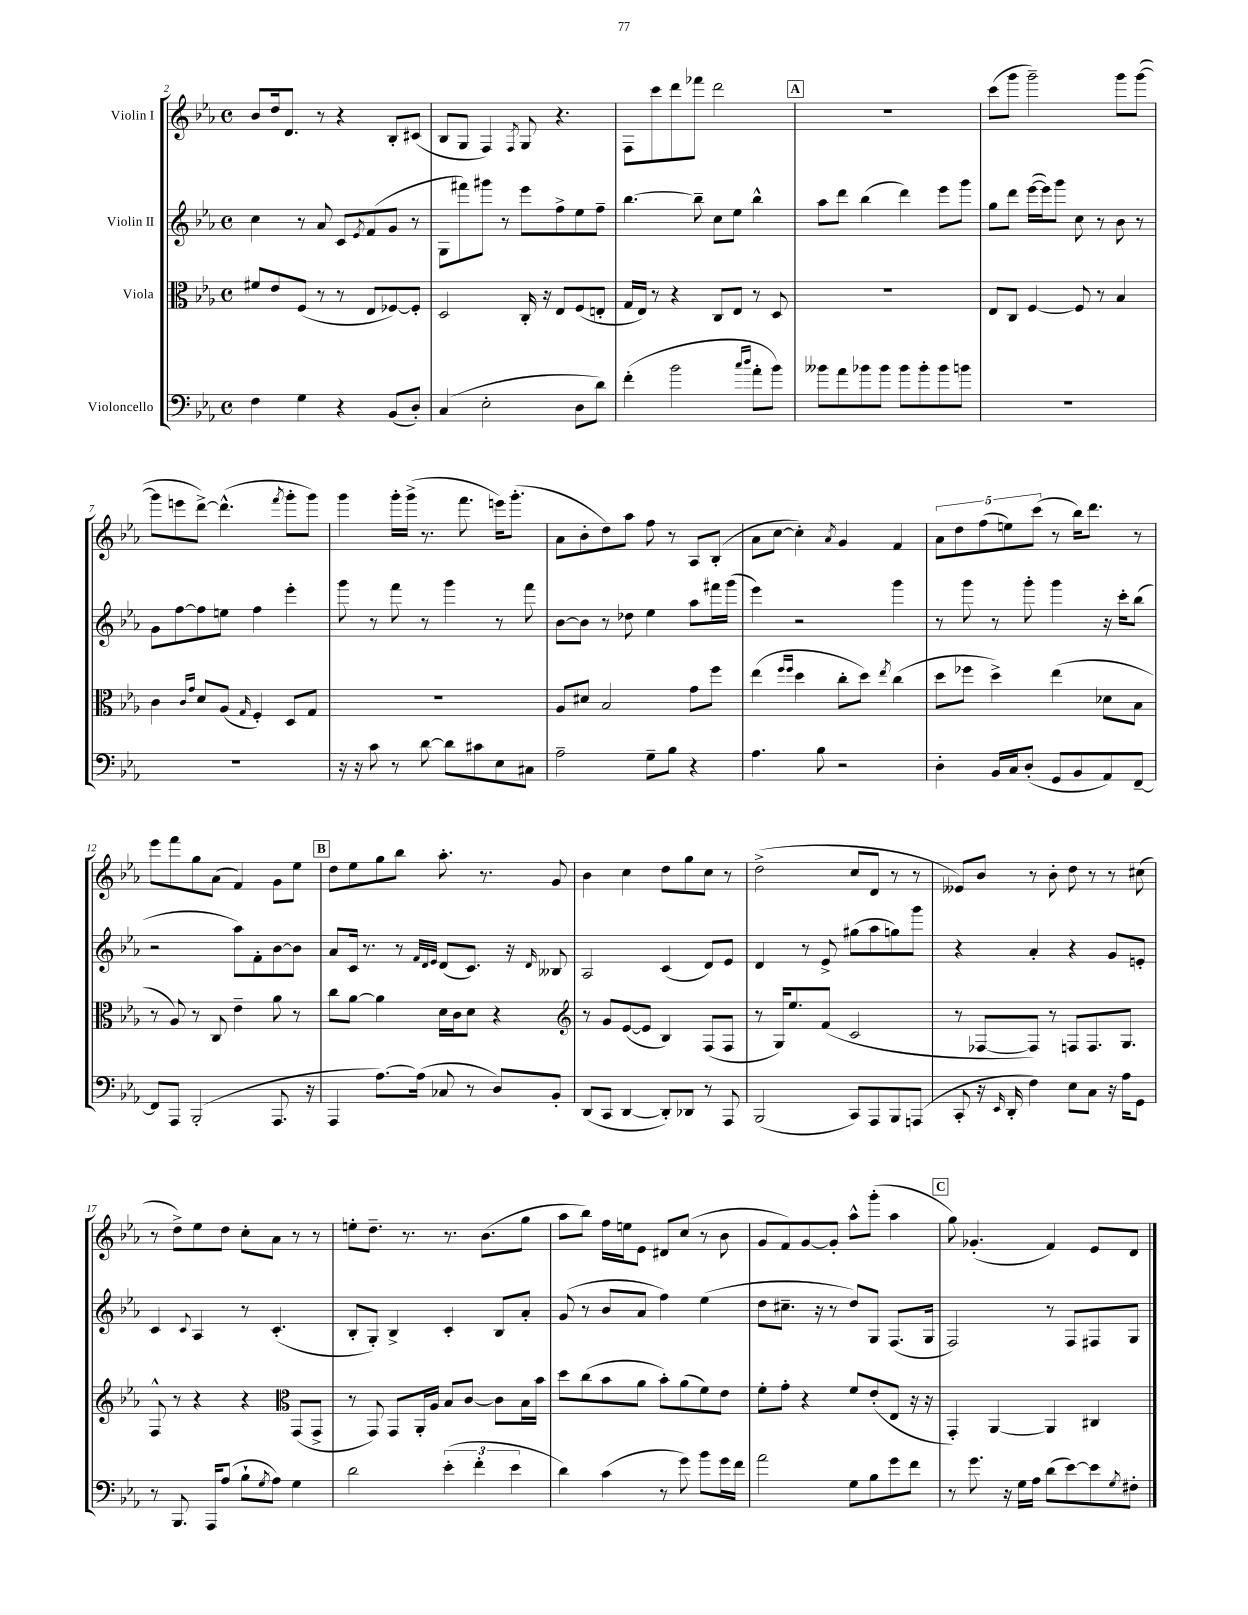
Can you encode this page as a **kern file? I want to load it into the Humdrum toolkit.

**kern	**kern	**kern	**kern
*staff4	*staff3	*staff2	*staff1
*clefF4	*clefC3	*clefG2	*clefG2
*k[b-e-a-]	*k[b-e-a-]	*k[b-e-a-]	*k[b-e-a-]
*M4/4	*M4/4	*M4/4	*M4/4
*met(c)	*met(c)	*met(c)	*met(c)
4F	8f#	4cc	8b-
.	8e-	.	16dd
.	.	.	8.d
4G	(8F	8r	.
.	8r	8a-	8r
4r	8r	8c	4r
.	.	8qe-	.
.	8E-	(8f	.
(8BB-	[8F-)	8g	8B-'
8D')	8F-']	8r	(8c#
=	=	=	=
(4C	2D	8G	8B-
.	.	8fff#)	8G
2E-'	.	8ggg#	4F)
.	.	8r	.
.	.	.	8qF
.	16C'	8eee-	8G
.	16r	.	.
.	8E-	8ff^	4.r
8D	(8F	8ee-	.
8d)	8E'	8ff~	.
=	=	=	=
(4f'	16G	[4.bb-	8F
.	16E-)	.	.
.	8r	.	8ccc
2b-	4r	.	8ddd
.	.	8bb-~]	8fff-
.	8C	8cc	2ddd
.	8E-	8ee-	.
16qqcc	.	.	.
16qqdd	.	.	.
8a-'	8r	4bb-^^	.
8b-)	8D	.	.
=	=	=	=
8b--	1r	8aa-	1r
8a-	.	8ddd	.
8b-	.	(4bb-	.
8b-	.	.	.
8b-	.	4ddd)	.
8b-'	.	.	.
8b-	.	8eee-	.
8b	.	8ggg	.
=	=	=	=
1r	8E-	8gg	(8ccc
.	8C	8ddd	8ggg
.	[4F	([16eee-	2ggg~)
.	.	16eee-])	.
.	.	8ggg	.
.	8F]	8cc	.
.	8r	8r	.
.	4B-	8b-	8ggg
.	.	8r	([8ggg
=	=	=	=
1r	4c	8g	8ggg]
.	.	[8ff	8eee
.	16qqc	.	.
.	16qqg	.	.
.	8d	8ff]	[8ddd^)
.	(8A-	8ee	(4.ddd^^]
.	16qqG	.	.
.	4F')	4ff	.
.	.	.	8qfff
.	8D	4eee-'	8ggg'
.	8G	.	8ggg)
=	=	=	=
16r	1r	8ggg	4ggg
16r	.	.	.
8c	.	8r	.
8r	.	8fff	16ggg'
.	.	.	(16ggg^
[8d	.	8r	8.r
8d]	.	4ggg	.
.	.	.	8.fff
8c#	.	.	.
8E-	.	8r	16eee)
.	.	.	(8.ggg'
8C#	.	8fff	.
=	=	=	=
2A-~	8A-	[8b-	8a-
.	8d#	8b-]	8b-'
.	2B-	8r	8dd)
.	.	8dd-	8aa-
8G~	.	4ee-	8ff
8B-	.	.	8r
4r	8g	8aa-	8A-
.	8ff	16fff#	(8B-'
.	.	(16ggg	.
=	=	=	=
4.A-	(4ee-	4eee-)	8a-
.	.	.	[8cc
.	16qqff	.	.
.	16qqff	.	.
.	4dd	2r	4cc'])
8B-	.	.	.
.	.	.	8qa-
2r	8cc'	.	4g
.	8dd)	.	.
.	8qee-	.	.
.	(4cc	4ggg	4f
=	=	=	=
4D'	8dd	8r	10a-
.	.	.	10dd
.	8ff-	8ggg	.
.	.	.	(10ff
16BB-	4dd^)	8r	.
.	.	.	10ee)
16C	.	.	.
(8D'	.	8ggg'	.
.	.	.	(10ccc
8GG	(4ee-	4ggg	8r
8BB-	.	.	16bb-)
.	.	.	8.ddd
8AA-)	8d-	16r	.
.	.	16ccc'	.
[8FF~	8B-	(8bb-	8r
=	=	=	=
8FF]	8r	2r	8eee-
8AAA-	8A-)	.	8fff
(2BBB-'	8r	.	8gg
.	8C	.	(8a-
.	4e-~	8aa-)	4f)
.	.	8f'	.
8.AAA-	8a-	[8b-	8g
.	8r	8b-]	8ee-
16r	.	.	.
=	=	=	=
4AAA-	8cc	8a-	8dd
.	[8a-	16c	8ee-
.	.	8.r	.
[8.A-)	4a-]	.	8gg
.	.	8r	8bb-
(16A-]	.	.	.
.	.	32qqf	.
.	.	32qqd	.
.	.	32qqe-	.
8C-	16d	(8d	8.aa-'
.	16c	.	.
8r	8d	8.c)	.
.	.	.	8.r
8D)	4r	.	.
.	.	16r	.
.	.	16qqd	.
8BB-'	.	8B--	8g
=	=	=	=
*	*clefG2	*	*
(8DD	8r	2A-	4b-
8CC	8g	.	.
[4DD	([8e-	.	4cc
.	8e-]	.	.
8DD'])	4B-)	(4c	8dd
8DD-	.	.	8gg
8r	(8F	8d)	8cc
8AAA-	8F	8e-	8r
=	=	=	=
(2BBB-	8r	4d	(2dd^
.	16G)	.	.
.	8.ee-	.	.
.	.	8r	.
.	(8f	8e-^	.
8CC)	2c	(8gg#	8cc
8AAA-	.	8aa-	8d
8BBB-	.	8gg)	8r
(8AAA	.	8ggg	8r
=	=	=	=
8CC'	8r	4r	8e--)
16r	[8F-	.	8b-
16qqEE-	.	.	.
16DD'	.	.	.
4F)	8F-])	4a-'	8r
.	8r	.	8b-'
8E-	8F	4r	8dd
8C	8.F	.	8r
16r	.	8g	8r
16A-	8.G	.	.
8GG	.	8e'	(8cc#
=	=	=	=
8r	8F^^	4c	8r
8.BBB-	8r	.	8dd^)
.	.	8qqc	.
.	4r	4A-	8ee-
16AAA-	.	.	.
(8A-	.	.	8dd
8B-`	4r	8r	8cc'
8qG	.	.	.
8A-)	.	(4.c'	8a-
*	*clefC3	*	*
4G	(8GG	.	8r
.	8GG^	.	8r
=	=	=	=
2d	8r	8B-'	8ee'
.	8GG)	8G')	8.dd~
.	8GG	4B-^	.
.	.	.	8.r
.	16AA-'	.	.
.	16A-	.	.
(6e-'	8B-	4c'	8.r
.	[8c	.	.
6f'	.	.	.
.	.	.	(8.b-
.	8c]	8B-	.
6e-	.	.	.
.	16B-	8a-'	8gg
.	16b-	.	.
=	=	=	=
4d)	8dd	(8g	8aa-
.	(8cc	8r	8bb-)
(4c	8b-	8b-	16ff
.	.	.	16ee
.	8a-	8a-	8e-
8r	8b-')	4ff)	8d#
8g)	(8a-	.	(8cc
8b-	8f)	(4ee-	8r
16g	8e-	.	8b-
16f	.	.	.
=	=	=	=
2a-	8f'	8dd	8g
.	8g'	8.cc#~	8f)
.	4r	.	[8g
.	.	16r	.
.	.	8r	8g']
8G	8f	8dd)	8aa-^^
8B-	(8e-'	8G	(8ggg'
8g	8E-	(8.F	4aa-
8f	16r	.	.
.	16r	16G	.
=	=	=	=
8r	4GG')	2F)	8gg)
8.g	.	.	(4.g-'
.	[4AA-	.	.
16r	.	.	.
16G	.	.	.
16A-	.	.	.
(8d	4AA-]	8r	4f)
[8e-)	.	8F	.
8e-]	4C#	8F#	8e-
8qG	.	.	.
8F#'	.	8G	8d
==	==	==	==
*-	*-	*-	*-
